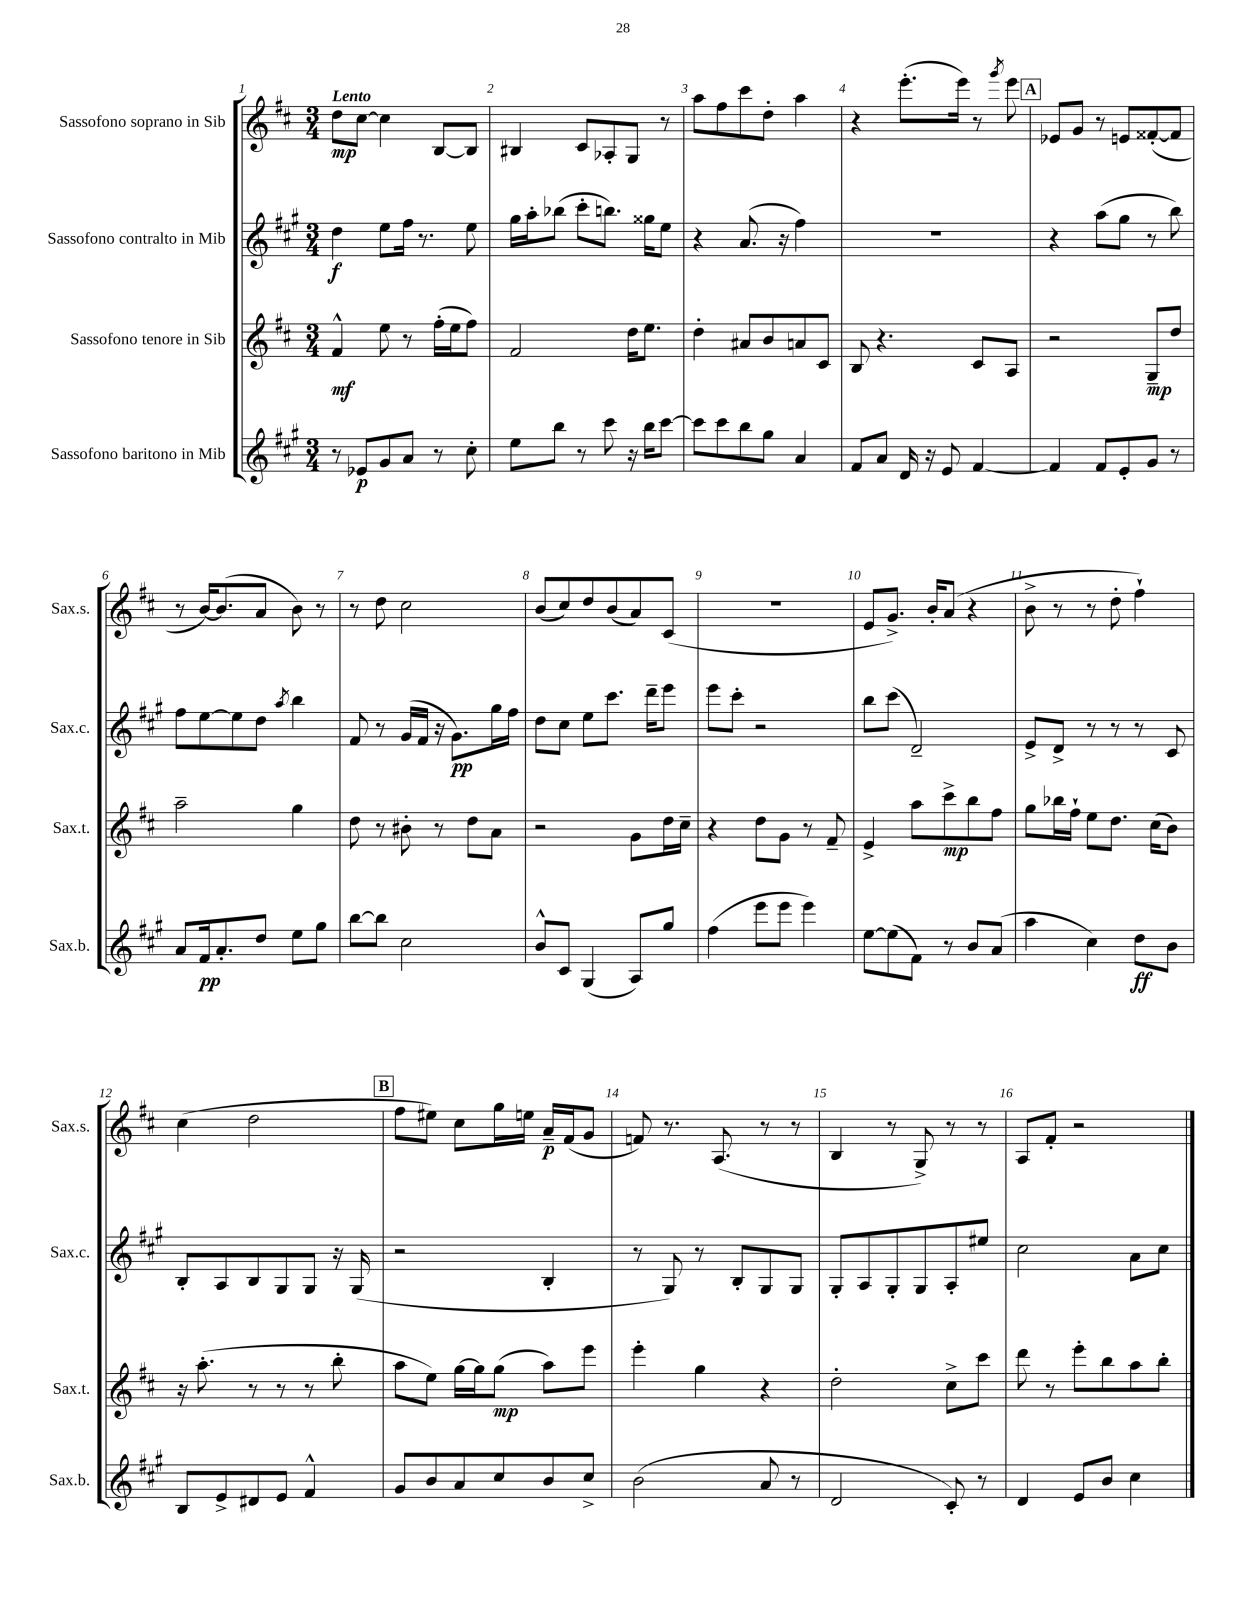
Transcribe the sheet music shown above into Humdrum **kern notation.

**kern	**kern	**kern	**kern
*staff4	*staff3	*staff2	*staff1
*clefG2	*clefG2	*clefG2	*clefG2
*k[f#c#g#]	*k[f#c#]	*k[f#c#g#]	*k[f#c#]
*M3/4	*M3/4	*M3/4	*M3/4
8r	4f#^^	4dd	8dd
8e-	.	.	[8cc#
8g#	8ee	8ee	4cc#]
8a	8r	16ff#	.
.	.	8.r	.
8r	(16ff#'	.	[8B
.	16ee	.	.
8cc#'	8ff#)	8ee	8B]
=	=	=	=
8ee	2f#	16gg#	4B#
.	.	16aa'	.
8bb	.	(8bb-	.
8r	.	8ccc#'	8c#
8ccc#	.	8.bb)	8A-'
16r	16dd	.	8G
16bb	8.ee	16gg##	.
[8ccc#	.	8ee	8r
=	=	=	=
8ccc#]	4dd'	4r	8aa
8ccc#	.	.	8ff#
8bb	8a#	(8.a	8ccc#
8gg#	8b	.	8dd'
.	.	16r	.
4a	8a	4ff#)	4aa
.	8c#	.	.
=	=	=	=
8f#	8B	2.r	4r
8a	4.r	.	.
16d	.	.	(8.eee'
16r	.	.	.
8e	.	.	.
.	.	.	16eee)
[4f#	8c#	.	8r
.	.	.	8qggg
.	8A	.	8eee
=	=	=	=
4f#]	2r	4r	8e-
.	.	.	8g
8f#	.	(8aa	8r
8e'	.	8gg#	8e
8g#	8G~	8r	([8f##'
8r	8dd	8bb)	8f##]
=	=	=	=
8a	2aa~	8ff#	8r
16f#	.	[8ee	[16b)
8.a'	.	.	(8.b]
.	.	8ee]	.
8dd	.	8dd	8a
.	.	8qaa	.
8ee	4gg	4bb	8b)
8gg#	.	.	8r
=	=	=	=
[8bb	8dd	8f#	8r
8bb]	8r	8r	8dd
2cc#	8b#'	(16g#	2cc#
.	.	16f#	.
.	8r	16r	.
.	.	8.g#)	.
.	8dd	.	.
.	8a	16gg#	.
.	.	16ff#	.
=	=	=	=
8b^^	2r	8dd	(8b
8c#	.	8cc#	8cc#)
(4G#	.	8ee	8dd
.	.	8.ccc#	(8b
8A)	8g	.	8a)
.	.	16ddd~	.
8gg#	16dd	8eee	(8c#
.	16cc#~	.	.
=	=	=	=
(4ff#	4r	8eee	2.r
.	.	8ccc#'	.
8eee	8dd	2r	.
8eee	8g	.	.
4eee)	8r	.	.
.	8f#~	.	.
=	=	=	=
[8ee	4e^	8bb	8e
(8ee]	.	(8ccc#	8.g^)
8f#)	8aa	2d~)	.
.	.	.	16b'
8r	8ccc#^	.	(8a
8b	8bb	.	4r
(8a	8ff#	.	.
=	=	=	=
4aa	8gg	8e^	8b^
.	16bb-	8d^	8r
.	16ff#`	.	.
4cc#)	8ee	8r	8r
.	8.dd	8r	8dd'
8dd	.	8r	4ff#`)
.	(16cc#	.	.
8b	8b)	8c#	.
=	=	=	=
8B	16r	8B'	(4cc#
.	(8.aa'	.	.
8e^	.	8A	.
8d#	8r	8B	2dd
8e	8r	8G#	.
4f#^^	8r	8G#	.
.	8bb'	16r	.
.	.	(16G#	.
=	=	=	=
8g#	8aa	2r	8ff#
8b	8ee)	.	8ee#)
8a	[16gg	.	8cc#
.	16gg]	.	.
8cc#	(8gg	.	16gg
.	.	.	16ee
8b	8aa)	4B'	16a~
.	.	.	(16f#
8cc#^	8eee	.	8g
=	=	=	=
(2b	4eee'	8r	8f)
.	.	8G#)	8.r
.	4gg	8r	.
.	.	.	(8.A
.	.	8B'	.
8a	4r	8G#	8r
8r	.	8G#	8r
=	=	=	=
2d	2dd'	8G#'	4B
.	.	8A	.
.	.	8G#'	8r
.	.	8G#	8G^)
8c#')	8cc#^	8A'	8r
8r	8ccc#	8ee#	8r
=	=	=	=
4d	8ddd	2cc#	8A
.	8r	.	8f#'
8e	8eee'	.	2r
8b	8bb	.	.
4cc#	8aa	8a	.
.	8bb'	8cc#	.
==	==	==	==
*-	*-	*-	*-
